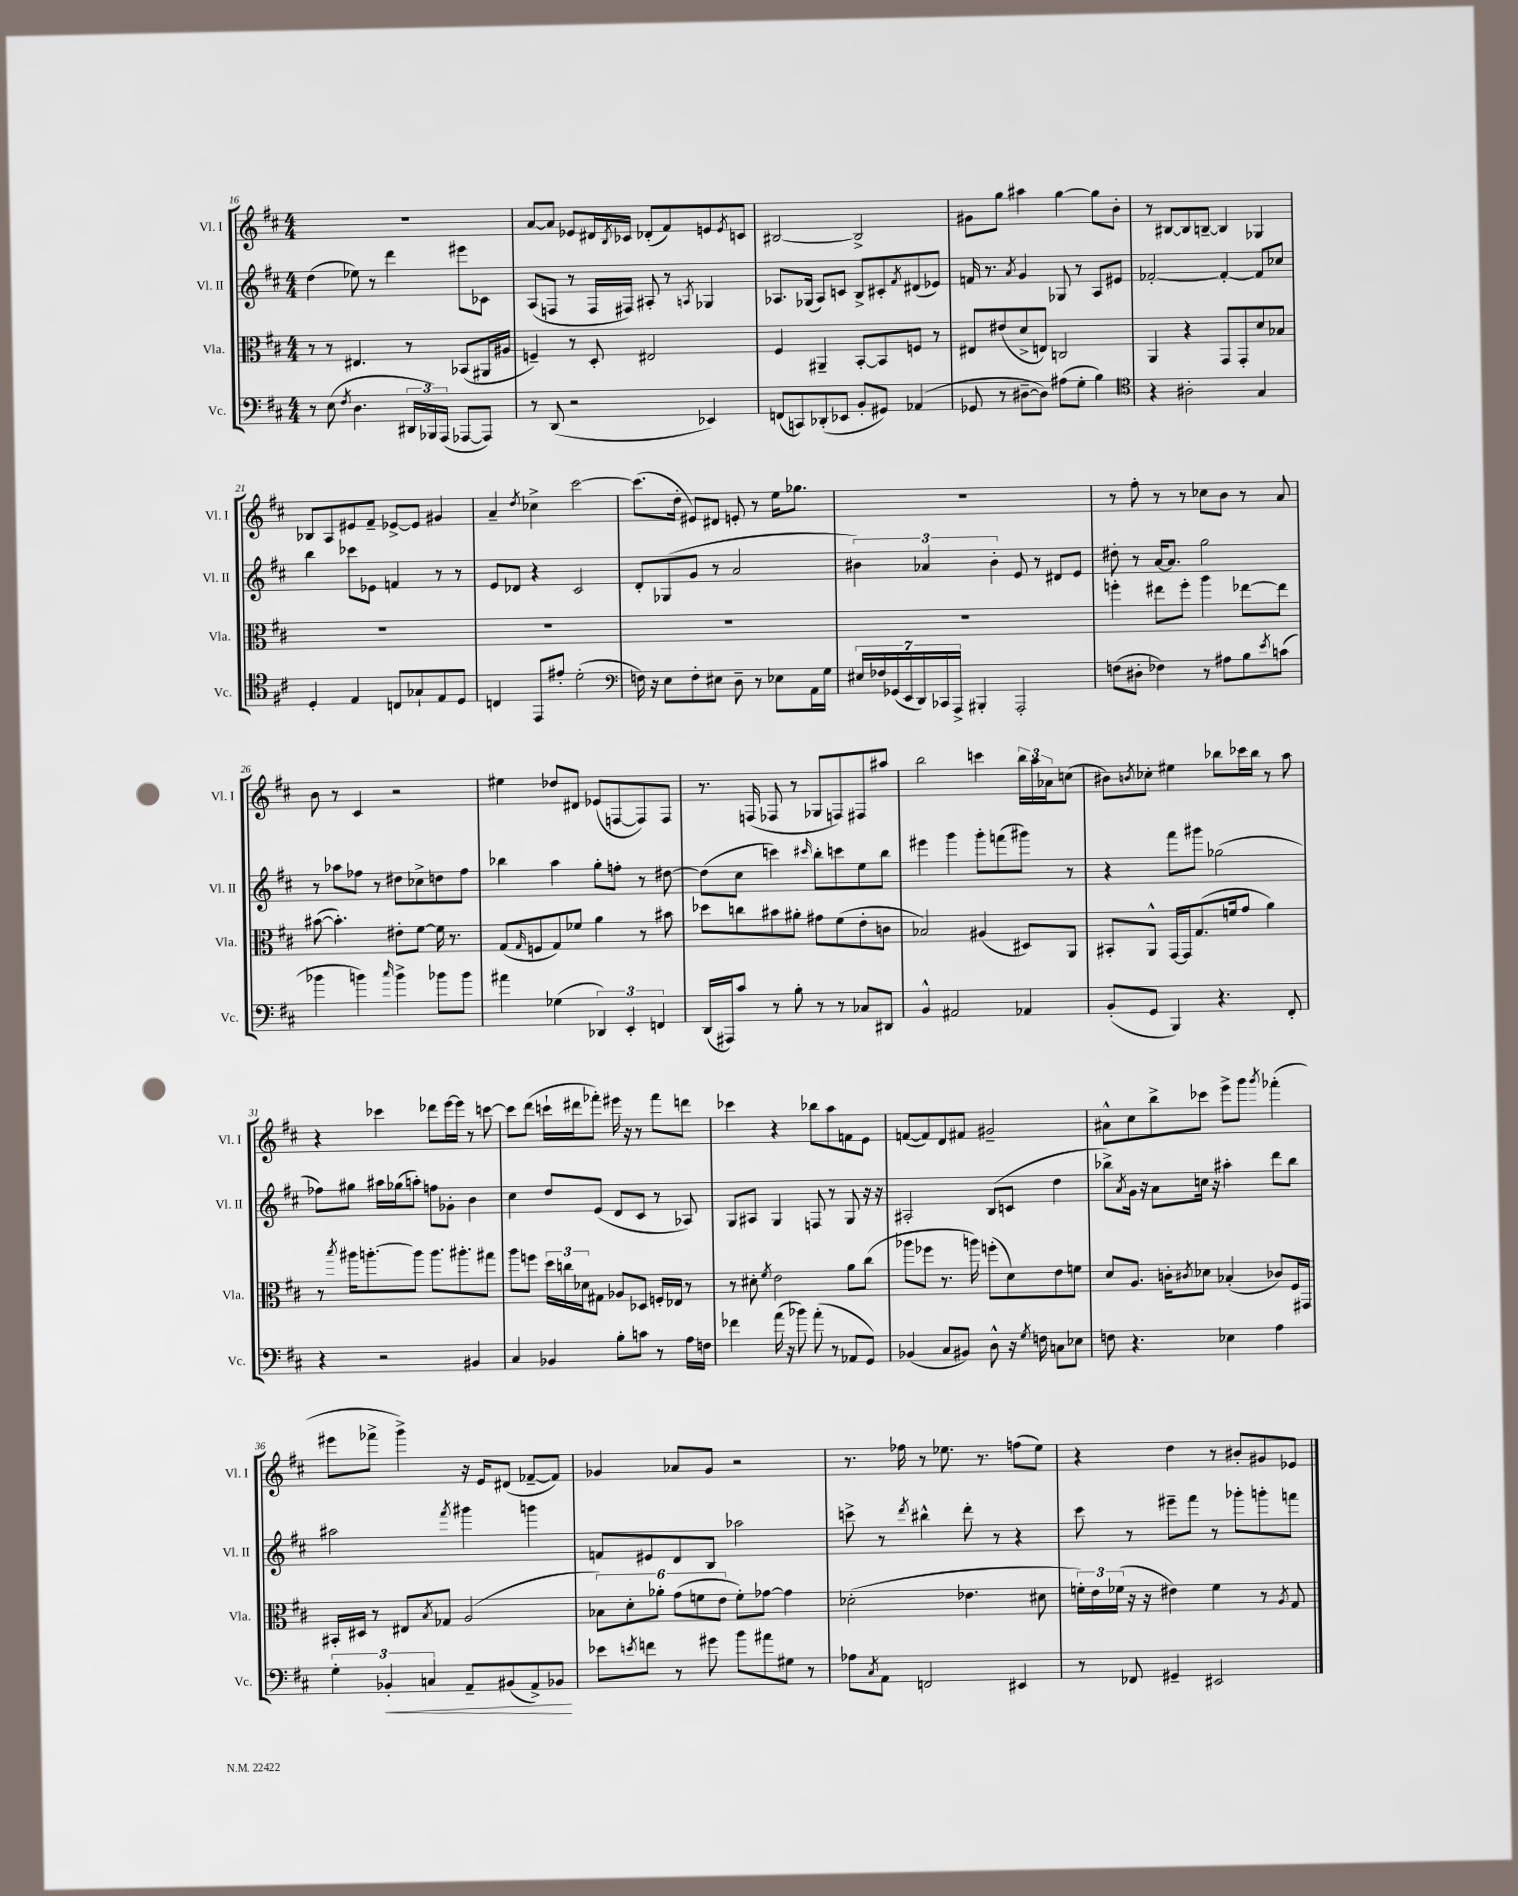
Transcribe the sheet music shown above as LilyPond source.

<<
\new StaffGroup <<
\new Staff = "s0" \with { instrumentName = "Vl. I" shortInstrumentName = "Vl. I" } {
    \clef treble \key d \major \numericTimeSignature \time 4/4
    R1 |
    a'8~ a'8 ees'8 dis'16 \acciaccatura { b8 } ces'16 des'8-.( fis'8) e'8 \acciaccatura { e'8 } c'8 |
    bis2~ bis2-> |
    gis'8 g''8 ais''4 g''4~ g''8 b'8-. |
    r8 bis8~ bis8 b8~-- b4 ges4 |
    bes8 a8 eis'8 fis'8-- ees'8~-> ees'8 gis'4 |
    a'4-- \acciaccatura { d''8 } ces''4-> cis'''2~ |
    cis'''8.( d''16-. eis'8) dis'8 e'8-. r8 e''16 ges''8. |
    R1 |
    r8 fis''8-. r8 r8 ces''8 b'8 r8 a'8 |
    b'8 r8 cis'4 r2 |
    eis''4 des''8 dis'8 ees'8( f8~ f8) f8 |
    r8. f16( fes8 r8 ges8 f8) fis8 ais''8 |
    b''2 c'''4 \tuplet 3/2 { b''16 a''16 aes'16 } c''8( |
    bis'8) \acciaccatura { b'8 } ces''8-. eis''4 bes''8 ces'''16 bes''16 r8 a''8 |
    r4 ces'''4 des'''8 e'''16~ e'''16 r8 c'''8~ |
    c'''8 d'''8( c'''16-! dis'''16 fes'''8-.) eis'''16 r16 r8 fes'''8 d'''8 |
    ces'''4 r4 bes''8 a''8 f'8 e'8 |
    f'8~( f'8) d'8 fis'8 gis'2-- |
    ais'8-^ cis''8 b''8-> ces'''8 e'''8-> g'''8 \acciaccatura { g'''8 } fes'''4-.( |
    eis'''8 fes'''8-> g'''4->) r16 e'16 dis'8( fes'8~-- fes'8) |
    ges'4 aes'8 ges'8 r2 |
    r8. fes''16 r8 ees''8. r8. f''8( ees''8) |
    r4 d''4 r8 bis'8-. gis'8 ees'8 \bar "|." |
}
\new Staff = "s1" \with { instrumentName = "Vl. II" shortInstrumentName = "Vl. II" } {
    \clef treble \key d \major \numericTimeSignature \time 4/4
    d''4( ees''8) r8 d'''4 eis'''8 ces'8 |
    a8( f8 r8 f16 fis16) ais8-. r8 \acciaccatura { a8 } ges4 |
    aes8. ges16( aes8) c'8 b8-> cis'8-. \acciaccatura { fis'8 } dis'8( ees'8) |
    f'16 r8. \acciaccatura { a'8 } g'4 ges8 r8 a8 eis'8 |
    fes'2~-. fes'4~-. fes'8 ces''8 |
    b''4 ces'''8 ees'8 f'4 r8 r8 |
    e'8 des'8 r4 cis'2 |
    d'8-. ges8( g'8 r8 a'2 |
    \tuplet 3/2 { bis'4) aes'4 bis'4-. } e'8 r8 dis'8 e'8 |
    dis''8-. r8 a'16~ a'8. g''2 |
    r8 aes''8 fes''8 r8 dis''8 ces''8-> d''8 fes''8 |
    bes''4 a''4 g''8-. f''8-. r8 dis''8~ |
    dis''8( cis''8 c'''4) \grace { cis'''16 } b''8-. c'''8 e''8 b''8 |
    eis'''4 g'''4 g'''8-. f'''8( gis'''8) r8 |
    r4 fis'''8 gis'''8 ges''2( |
    fes''8) gis''8 ais''16 ges''16( a''8-.) f''8 ges'8-. b'4 |
    cis''4 d''8 e'8( d'8 cis'8 r8 aes8) |
    g8 ais8 g4 f8 r8 g8 r16 r16 |
    ais2-. b8( c'8 d''4 |
    bes''8->) \acciaccatura { a'8 } g'16 r16 a'8 c''16 r16 ais''4-. d'''8 bes''8 |
    ais''2 \acciaccatura { fis'''8 } gis'''4 g'''4 |
    f'8 eis'8 d'8 b8 aes''2 |
    c'''8-> r8 \acciaccatura { d'''8 } bis''4-^ d'''8-. r8 r4 |
    cis'''8 r8 eis'''8-- fis'''8 r8 ges'''8-. g'''8-. f'''8 \bar "|." |
}
\new Staff = "s2" \with { instrumentName = "Vla." shortInstrumentName = "Vla." } {
    \clef alto \key d \major \numericTimeSignature \time 4/4
    r8 r8 eis4. r8 bes,8( ais,16 ais16 |
    f4--) r8 d8-. eis2 |
    fis4 ais,4-- b,8~-. b,8 f8 r8 |
    eis8 eis'8( d'8-> e8) c2 |
    a,4 r4 g,8 g,8-. d'8 bes8 |
    R1 |
    R1 |
    R1 |
    R1 |
    f''4-. eis''8 f''8-. a''4 ees''8~ ees''8 |
    bis'8~( bis'4.-.) eis'8-. fis'8~ fis'16 r8. |
    g8( \grace { g16 } f8 g8) fes'8 a'4 r8 bis'8 |
    des''8 c''8 bis'8 ais'8-. gis'8 fis'8( e'8-. c'8 |
    bes2) ais4( dis8) a,8 |
    bis,8-. a,8-^ g,16~ g,16 g8.( f'16 g'8 a'4) |
    r8 \acciaccatura { b''8 } ais''16 a''8.~-. a''8 a''8. ais''8.-. gis''8 |
    a''8 f''8 \tuplet 3/2 { d''16 c''16 des'16 } gis8 aes8 des8 f16-. ees16 r8 |
    r8 dis'8-. \acciaccatura { fis'8 } e'2 a'8 cis''8( |
    aes''8 fes''8 r8. a''16) f''8-.( d'8) e'8 f'8 |
    d'8 a8. c'16-. \acciaccatura { cis'8 } des'8 bes4-.( ces'8) fis16 gis,16 |
    bis,16-. dis16 r8 eis8 \acciaccatura { b8 } ges8 a2( |
    \tuplet 6/4 { bes8) d'8-. aes'8-. g'8( f'8 e'8 } f'8-.) ges'8~ ges'4 |
    des'2-.( ees'4. dis'8 |
    \tuplet 3/2 { f'16-.) e'16 fes'16( } r16 r16 eis'4) fes'4 r8 \acciaccatura { a8 } g8 \bar "|." |
}
\new Staff = "s3" \with { instrumentName = "Vc." shortInstrumentName = "Vc." } {
    \clef bass \key d \major \numericTimeSignature \time 4/4
    r8 e8( \acciaccatura { fis8 } d4. \tuplet 3/2 { dis,16 bes,,16) a,,16( } aes,,8~ aes,,8) |
    r8 d,8( r2 ees,4) |
    f,8( c,8) des,8-.( ees,8 b,8-. gis,8) aes,4( |
    ges,8 r8 dis8~-- dis8) ais8( g8-. b4) |
    \clef tenor r4 ais2-. g4 |
    d4-. e4 c8 ges8-! e8 d8 |
    c4 e,8 eis'8-. d'2-.( |
    \clef bass f16) r16 e8 f8-. eis8 d8-- r8 ees8 a,16 g16 |
    \tuplet 7/4 { eis16 fes16 ges,16( e,16 d,16) ces,16 a,,16-> } bis,,4-. a,,2-. |
    f8( dis8-. fes4) r8 ais8 b8 \acciaccatura { e'8 } c'8( |
    bes'4 b'4) \grace { cis''16 } b'4-> bes'8 bes'8 |
    ais'4 ges4( \tuplet 3/2 { des,4) e,4-. f,4 } |
    d,16( ais,,16) cis'8 r8 b8-. r8 r8 ces8 dis,8 |
    b,4-^ ais,2 aes,4 |
    b,8-.( g,8 b,,4) r4. fis,8-. |
    r4 r2 bis,4 |
    cis4 bes,4 b8-. c'8 r8 a16 f16 |
    fes'4 a'16( r16 bes'8) a'8-.( r8 aes,8 g,8) |
    bes,4( cis8 bis,8) d8-^ r16 \acciaccatura { g8 } f16 c8 ees8 |
    f8 r4. ees4 a4 |
    \tuplet 3/2 { g4-. bes,4-.\< c4 } a,8-- bis,8( a,8->) bes,8\! |
    ees'8 \acciaccatura { e'8 } f'8 r8 gis'8 b'8 ais'8 gis8 r8 |
    aes8 \acciaccatura { cis8 } a,8 f,2 eis,4 |
    r8 fes,8 gis,4-- eis,2 \bar "|." |
}
>>
>>
\layout { \context { \Score currentBarNumber = #16 } }
